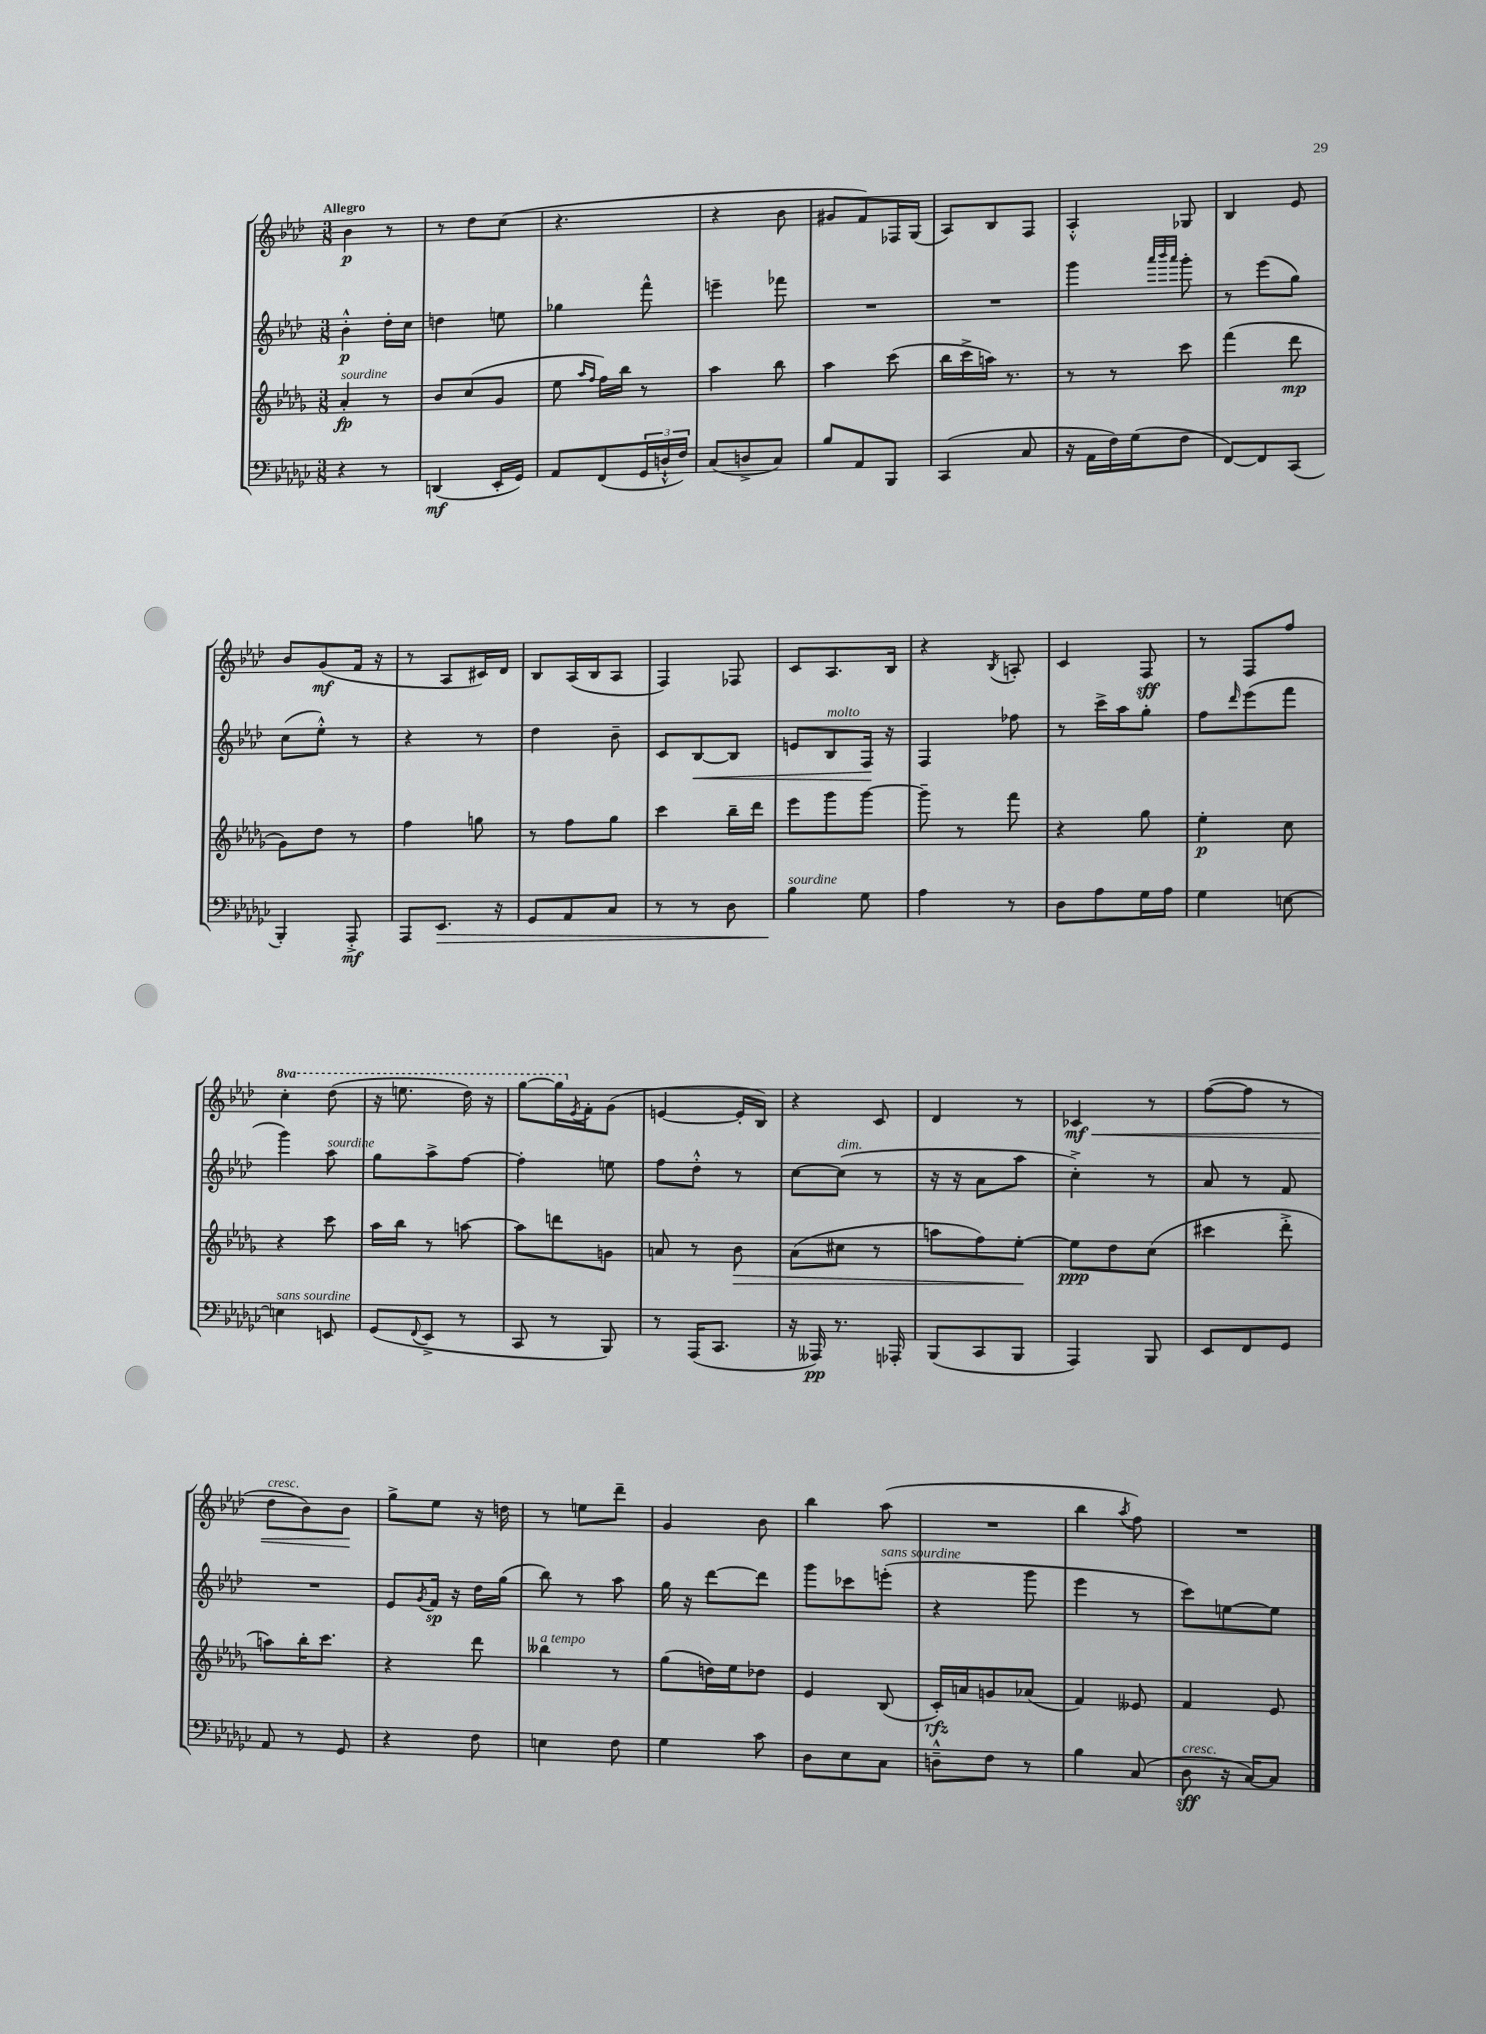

**kern	**dynam	**kern	**dynam	**kern	**dynam	**kern	**dynam
*part4	*part4	*part3	*part3	*part2	*part2	*part1	*part1
*staff4	*staff4	*staff3	*staff3	*staff2	*staff2	*staff1	*staff1
*clefF4	*	*clefG2	*	*clefG2	*	*clefG2	*
*k[b-e-a-d-g-c-]	*	*k[b-e-a-d-g-]	*	*k[b-e-a-d-]	*	*k[b-e-a-d-]	*
*M3/8	*	*M3/8	*	*M3/8	*	*M3/8	*
=1	=1	=1	=1	=1	=1	=1	=1
!	!	!	!	!	!	!LO:TX:a:B:t=Allegro	!
!	!	!LO:TX:a:i:t=sourdine	!	!	!	!	!
4r	.	4a-'/	fp	4b-'^^\	p	4b-\	p
8r	.	8r	.	16dd-'\LL	.	8r	.
.	.	.	.	16cc\JJ	.	.	.
=2	=2	=2	=2	=2	=2	=2	=2
(4DDn/	mf	8b-/L	.	4ddn\	.	8r	.
.	.	(8cc/	.	.	.	8dd-\L	.
16EE-'/LL	.	8g-/J	.	8een\	.	(8cc\J	.
16GG-/JJ)	.	.	.	.	.	.	.
=3	=3	=3	=3	=3	=3	=3	=3
8AA-/L	.	8ee-\	.	4gg-X\	.	4.r	.
.	.	16qqaa-/LL	.	.	.	.	.
.	.	16qqff/JJ	.	.	.	.	.
(8FF/	.	16ff\LL)	.	.	.	.	.
.	.	16bb-\JJ	.	.	.	.	.
24GG-/L	.	8r	.	8fff^^\	.	.	.
24Dn`^^/	.	.	.	.	.	.	.
24F/JJ)	.	.	.	.	.	.	.
=4	=4	=4	=4	=4	=4	=4	=4
(8C-/L	.	4aa-\	.	4eeen~\	.	4r	.
8Dn^/	.	.	.	.	.	.	.
8C-/J)	.	8bb-\	.	8fff-X\	.	8b-\	.
=5	=5	=5	=5	=5	=5	=5	=5
8B-/L	.	4aa-\	.	4.r	.	8g#X/L	.
8AA-/	.	.	.	.	.	8f/)	.
8BBB-/J	.	(8ccc\	.	.	.	16F-X/L	.
.	.	.	.	.	.	(16G/JJ	.
=6	=6	=6	=6	=6	=6	=6	=6
(4CC-/	.	16bb-\LL	.	4.r	.	8A-/L)	.
.	.	16ccc^\	.	.	.	.	.
.	.	16aan\JJ)	.	.	.	8B-/	.
.	.	8.r	.	.	.	.	.
8C-/	.	.	.	.	.	8F/J	.
=7	=7	=7	=7	=7	=7	=7	=7
16r	.	8r	.	4ggg\	.	4A-'^^/	.
16AA-\LL	.	.	.	.	.	.	.
16F\)	.	8r	.	.	.	.	.
(16G-\J	.	.	.	.	.	.	.
.	.	.	.	32qqaaa-/LLL	.	.	.
.	.	.	.	32qqbbb-/	.	.	.
.	.	.	.	32qqaaa-/JJJ	.	.	.
8F\J	.	8ccc\	.	8ggg'\	.	8G-X/	.
=8	=8	=8	=8	=8	=8	=8	=8
[8FF/L)	.	(4fff\	.	8r	.	4B-/	.
8FF/]	.	.	.	(8eee-\L	.	.	.
(8CC-/J	.	8ddd-\	mp	8gg\J)	.	8e-/	.
!!LO:LB:g=z
=9	=9	=9	=9	=9	=9	=9	=9
4BBB-'/)	.	8g-\L)	.	(8cc\L	.	8b-/L	.
.	.	8dd-\J	.	8ee-'^^\J)	.	(8g/	mf
8AAA-'^/	mf	8r	.	8r	.	16f/Jk	.
.	.	.	.	.	.	16r	.
=10	=10	=10	=10	=10	=10	=10	=10
8AAA-/L	.	4ff\	.	4r	.	8r	.
!	!LO:HP:b	!	!	!	!	!	!
8.EE-/J	>	.	.	.	.	8A-/L	.
.	.	8ggn\	.	8r	.	16c#X/L)	.
16r	.	.	.	.	.	16d-/JJ	.
=11	=11	=11	=11	=11	=11	=11	=11
8GG-/L	.	8r	.	4dd-\	.	8B-/L	.
8AA-/	.	8ff\L	.	.	.	(16A-/L	.
.	.	.	.	.	.	16B-/J	.
8C-/J	.	8gg-\J	.	8b-~\	.	8A-/J	.
=12	=12	=12	=12	=12	=12	=12	=12
8r	.	4ccc\	.	8c/L	.	4F/)	.
!	!	!	!	!	!LO:HP:b	!	!
8r	.	.	.	[8B-/	<	.	.
8D-\	.	16bb-~\LL	.	8B-/J]	.	8F-X/	.
.	.	16ddd-\JJ	.	.	.	.	.
=13	=13	=13	=13	=13	=13	=13	=13
!LO:TX:a:i:t=sourdine	!	!	!	!	!	!	!
4B-\	.	8eee-\L	.	8en/L	.	8c/L	.
!	!	!	!	!LO:TX:a:i:t=molto	!	!	!
.	.	8ggg-\	.	8B-/	.	8.A-/	.
8G-\	]	[8ggg-\J	.	16F/Jk	.	.	.
.	.	.	.	16r	[	16B-/Jk	.
=14	=14	=14	=14	=14	=14	=14	=14
4A-\	.	8ggg-~\]	.	4F/	.	4r	.
.	.	8r	.	.	.	.	.
.	.	.	.	.	.	8qB-/	.
8r	.	8fff\	.	8ff-X\	.	8An'/	.
=15	=15	=15	=15	=15	=15	=15	=15
8D-\L	.	4r	.	8r	.	4c/	.
8A-\	.	.	.	16ccc^\LL	.	.	.
.	.	.	.	16aa-\J	.	.	.
16G-\L	.	8gg-\	.	8gg'\J	.	8F/	sff
16A-\JJ	.	.	.	.	.	.	.
=16	=16	=16	=16	=16	=16	=16	=16
4G-\	.	4ee-'\	p	8ff\L	.	8r	.
.	.	.	.	16qqddd-/	.	.	.
.	.	.	.	(8eee-\	.	8F/L	.
[8En\	.	8cc\	.	8fff\J	.	8ff/J	.
!!LO:LB:g=z
=17	=17	=17	=17	=17	=17	=17	=17
*	*	*	*	*	*	*8va	*
!LO:TX:a:i:t=sans sourdine	!	!	!	!	!	!	!
4En\]	.	4r	.	4ggg\)	.	4ccc'\	.
!	!	!	!	!LO:TX:a:i:t=sourdine	!	!	!
8EEn/	.	8ccc\	.	8aa-\	.	(8ddd-\	.
=18	=18	=18	=18	=18	=18	=18	=18
(8GG-/L	.	16aa-\LL	.	8gg\L	.	16r	.
.	.	16bb-\JJ	.	.	.	8.eeen\	.
8qqFF/	.	.	.	.	.	.	.
8EE-^/J	.	8r	.	8aa-^\	.	.	.
8r	.	[8aan\	.	[8ff\J	.	16ddd-\)	.
.	.	.	.	.	.	16r	.
=19	=19	=19	=19	=19	=19	=19	=19
8CC-/	.	8aa\L]	.	4ff'\]	.	[8ggg\L	.
8r	.	8dddn\	.	.	.	16ggg\L]	.
*	*	*	*	*	*	*X8va	*
.	.	.	.	.	.	8qe-/	.
.	.	.	.	.	.	16f'\J	.
8BBB-/)	.	8gn\J	.	8een\	.	(8g\J	.
=20	=20	=20	=20	=20	=20	=20	=20
8r	.	8an/	.	8ff\L	.	[4en/	.
(16AAA-/KL	.	8r	.	8dd-'^^\J	.	.	.
8.CC-/J	.	.	.	.	.	.	.
!	!	!	!LO:HP:b	!	!	!	!
.	.	8b-\	>	8r	.	16e'/LL]	.
.	.	.	.	.	.	16B-/JJ)	.
=21	=21	=21	=21	=21	=21	=21	=21
16r	.	(8a-\L	.	[8cc\L	.	4r	.
16AAA--X/)	pp	.	.	.	.	.	.
!	!	!	!	!LO:TX:a:i:t=dim.	!	!	!
8.r	.	8cc#X\J	.	(8cc\J]	.	.	.
.	.	8r	.	8r	.	8c/	.
16AAA-X'/	.	.	.	.	.	.	.
=22	=22	=22	=22	=22	=22	=22	=22
(8BBB-/L	.	8aan\L	.	16r	.	4d-/	.
.	.	.	.	16r	.	.	.
8CC-/	.	8ff\)	.	8a-\L	.	.	.
8BBB-/J	.	[8ee-'\J	.	8aa-\J	.	8r	.
.	.	.	]	.	.	.	.
=23	=23	=23	=23	=23	=23	=23	=23
!	!	!	!	!	!	!	!LO:HP:b
4AAA-/)	.	8ee-\L]	ppp	4cc'^\)	.	4c-X/	< mf
.	.	8dd-\	.	.	.	.	.
8BBB-/	.	(8cc\J	.	8r	.	8r	.
=24	=24	=24	=24	=24	=24	=24	=24
8EE-/L	.	4ccc#X\	.	8a-/	.	([8ff\L	.
8FF/	.	.	.	8r	.	8ff\J]	.
8GG-/J	.	8ddd-'^\	.	8f/	.	8r	.
!!LO:LB:g=z
=25	=25	=25	=25	=25	=25	=25	=25
!	!	!	!	!	!	!LO:TX:a:i:t=cresc.	!
8AA-/	.	8aan\L)	.	4.r	.	8dd-\L	.
8r	.	16bb-'\K	.	.	.	8b-\)	.
.	.	8.ccc\J	.	.	.	.	.
8GG-/	.	.	.	.	.	8b-\J	.
.	.	.	.	.	.	.	[
=26	=26	=26	=26	=26	=26	=26	=26
4r	.	4r	.	8e-/L	.	8gg^\L	.
.	.	.	.	8qg/	.	.	.
.	.	.	.	16f/Jk	sp	8ee-\J	.
.	.	.	.	16r	.	.	.
8F\	.	8ddd-\	.	16dd-\LL	.	16r	.
.	.	.	.	(16gg\JJ	.	16ddn\	.
=27	=27	=27	=27	=27	=27	=27	=27
!	!	!LO:TX:a:i:t=a tempo	!	!	!	!	!
4En\	.	4bb--X\	.	8bb-\)	.	8r	.
.	.	.	.	8r	.	8een\L	.
8F\	.	8r	.	8aa-\	.	8ddd-~\J	.
=28	=28	=28	=28	=28	=28	=28	=28
4G-\	.	(8gg-\L	.	16gg\	.	4g/	.
.	.	.	.	16r	.	.	.
.	.	16ddn\L)	.	[8ddd-\L	.	.	.
.	.	16ee-\J	.	.	.	.	.
8c-\	.	8dd-X\J	.	8ddd-\J]	.	8b-\	.
=29	=29	=29	=29	=29	=29	=29	=29
8D-\L	.	4e-/	.	8ggg\L	.	4bb-\	.
8E-\	.	.	.	8ccc-X\	.	.	.
!	!	!	!	!LO:TX:a:i:t=sans sourdine	!	!	!
8C-\J	.	(8B-/	.	(8eeen'\J	.	(8aa-\	.
=30	=30	=30	=30	=30	=30	=30	=30
8Dn~^^\L	.	16c'/LL)	rfz	4r	.	4.r	.
.	.	16an/J	.	.	.	.	.
8F\J	.	8gn/	.	.	.	.	.
8r	.	(8a-X/J	.	8ggg\	.	.	.
=31	=31	=31	=31	=31	=31	=31	=31
4B-\	.	4f/)	.	4eee-\	.	4bb-\	.
.	.	.	.	.	.	8qaa-/	.
(8C-/	.	8e--X/	.	8r	.	8ff\)	.
=32	=32	=32	=32	=32	=32	=32	=32
!LO:TX:a:i:t=cresc.	!	!	!	!	!	!	!
8D-\	sff	4f/	.	8ccc\L)	.	4.r	.
16r	.	.	.	[8een\	.	.	.
[16C-/KL)	.	.	.	.	.	.	.
8C-/J]	.	8e-/	.	8ee\J]	.	.	.
==	==	==	==	==	==	==	==
*-	*-	*-	*-	*-	*-	*-	*-
